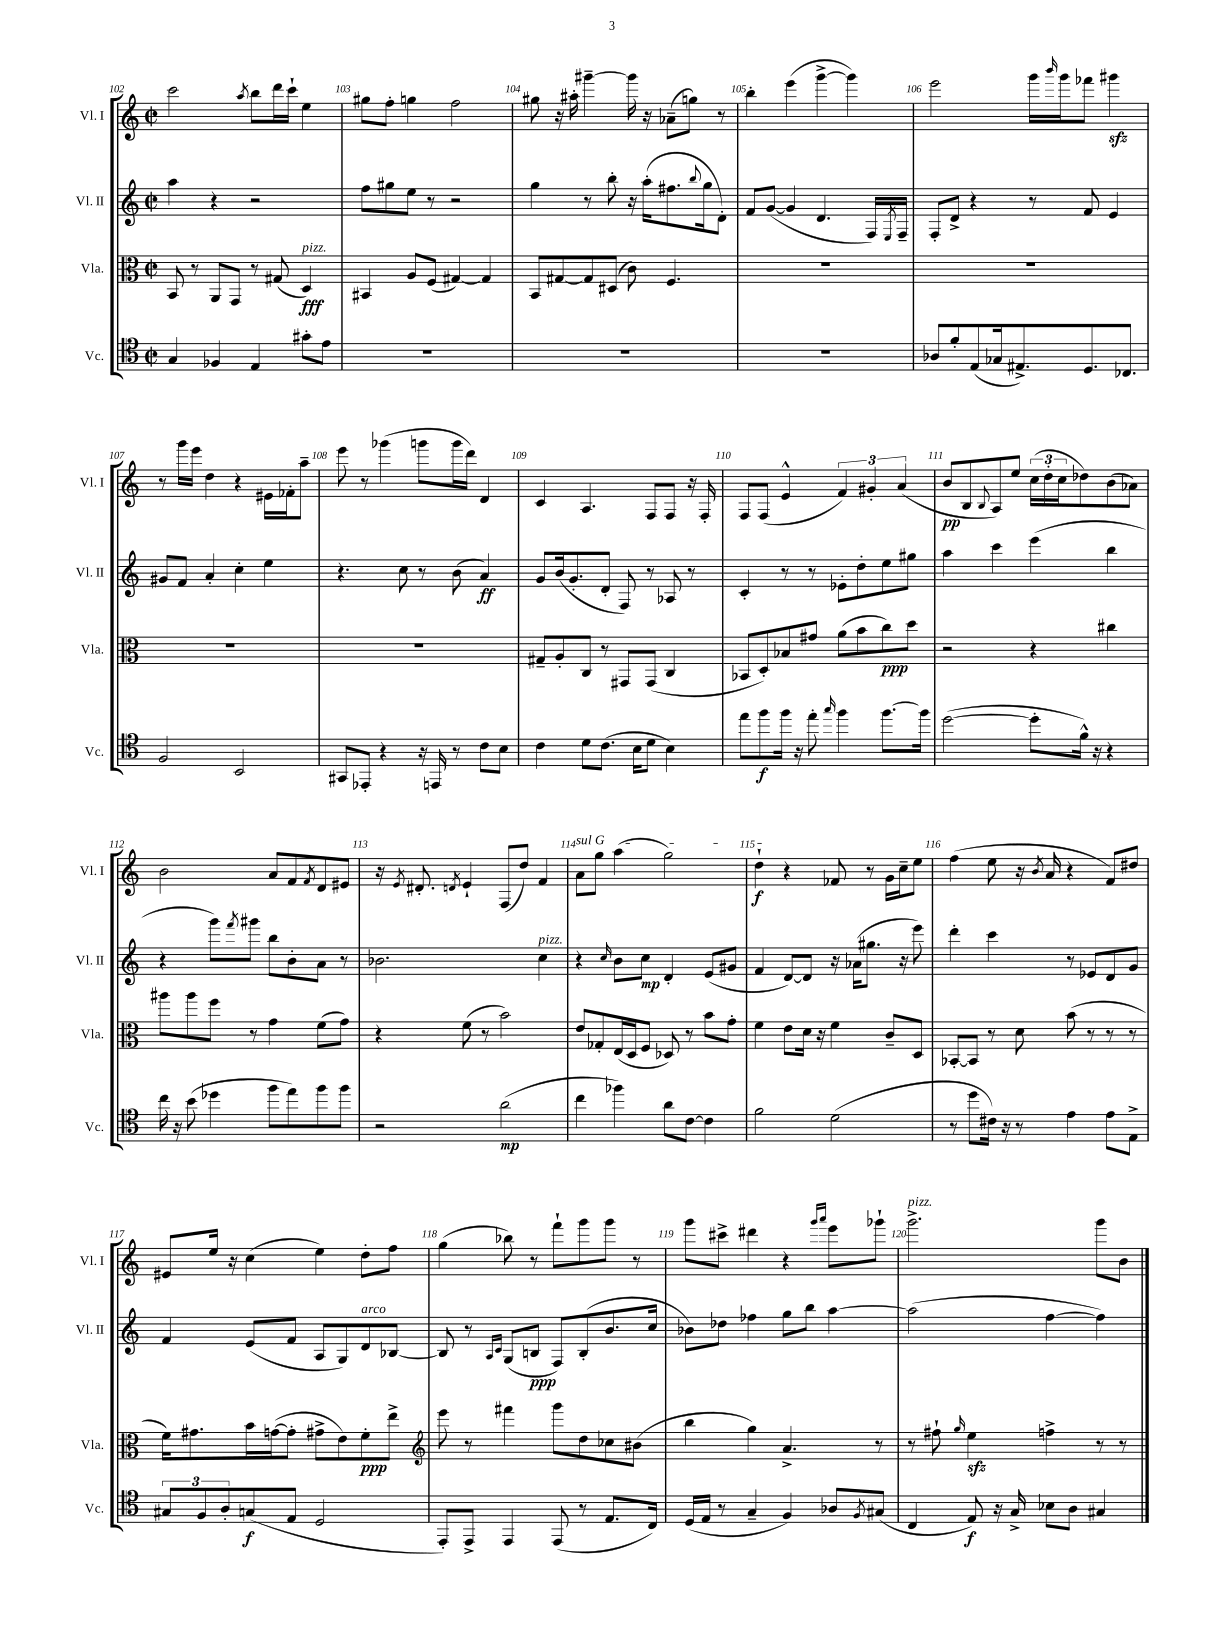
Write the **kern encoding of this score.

**kern	**kern	**kern	**kern
*staff4	*staff3	*staff2	*staff1
*clefC4	*clefC3	*clefG2	*clefG2
*k[]	*k[]	*k[]	*k[]
*M2/2	*M2/2	*M2/2	*M2/2
*met(c|)	*met(c|)	*met(c|)	*met(c|)
4G	8BB	4aa	2ccc
.	8r	.	.
4F-	8AA	4r	.
.	8GG	.	.
.	.	.	8qaa
4E	8r	2r	8bb
.	(8G#	.	16ddd
.	.	.	16ccc`
8g#'	4D)	.	4ee
8e	.	.	.
=	=	=	=
1r	4BB#	8ff	8gg#
.	.	8gg#	8ff'
.	8A	8ee	4gg
.	(8F	8r	.
.	[4G#)	2r	2ff
.	4G#]	.	.
=	=	=	=
1r	8BB	4gg	8gg#
.	[8G#	.	16r
.	.	.	16aa#'
.	8G#]	8r	[4ggg#~
.	(8D#	8bb'	.
.	8c)	16r	16ggg#]
.	.	(16aa'	16r
.	4.F	8.ff#	(8a-~
.	.	.	8gg)
.	.	8qqbb	.
.	.	16gg	.
.	.	8d')	8r
=	=	=	=
1r	1r	8f	4bb'
.	.	([8g	.
.	.	4g]	(4eee
.	.	4.d	[4ggg^
.	.	.	4ggg])
.	.	16F)	.
.	.	8qE	.
.	.	16F~	.
=	=	=	=
8A-	1r	8F'	2eee
8f'	.	8d^	.
(8E	.	4r	.
16G-	.	.	.
8.E#^)	.	.	.
.	.	8r	16ggg
.	.	.	16qqbbb
.	.	.	16ggg
8.D	.	8f	8fff-
.	.	4e	4ggg#
8.C-	.	.	.
=	=	=	=
2F	1r	8g#	8r
.	.	8f	16ggg
.	.	.	16eee
.	.	4a'	4dd
2BB	.	4cc'	4r
.	.	4ee	16e#
.	.	.	16f-'
.	.	.	8aa~
=	=	=	=
8GG#	1r	4.r	8eee
8EE-'	.	.	8r
4r	.	.	(4ggg-
.	.	8cc	.
16r	.	8r	8ggg
16EE	.	.	.
8r	.	(8b	16ggg
.	.	.	16ddd)
8c	.	4a)	4d
8B	.	.	.
=	=	=	=
4c	8G#~	8g	4c
.	8A'	(16b	.
.	.	8.g'	.
8d	8C	.	4.A
(8.c	8r	8d'	.
.	8GG#	8F)	.
16B	.	.	.
8d	(8GG#	8r	8F
4B)	4C	8A-	8F
.	.	8r	16r
.	.	.	16F'
=	=	=	=
8ee	8BB-	4c'	8F
8ff	8D')	.	(8F
16ff	8B-	8r	4e^^
16r	.	.	.
8ee'	8g#	8r	.
16qqgg	.	.	.
4ff	(8a	8e-'	6f)
.	8b	8dd'	.
.	.	.	6g#'
[8.ff	8cc)	8ee	.
.	.	.	(6a
.	8dd	8gg#	.
16ff]	.	.	.
=	=	=	=
([2dd	2r	4aa	8b
.	.	.	8B
.	.	.	8qqB
.	.	4ccc	8A)
.	.	.	8ee
8dd']	4r	(4eee	(24cc
.	.	.	24dd'
.	.	.	24cc
16f^^)	.	.	8dd-)
16r	.	.	.
4r	4cc#	4bb	(8b
.	.	.	8a-)
=	=	=	=
16cc	8aa#	4r	2b
16r	.	.	.
(8b	8aa#	.	.
4dd-	8ff	8ggg)	.
.	.	8qfff	.
.	8r	8ggg#	.
8ff	4g	8bb	8a
8ee)	.	8b'	8f
.	.	.	8qf
8ff	(8f	8a	8d
8ff	8g)	8r	8e#
=	=	=	=
2r	4r	2.b-	16r
.	.	.	8qe
.	.	.	8.d#'
.	.	.	8qd
.	(8f	.	4e`
.	8r	.	.
(2a	2b)	.	(8F
.	.	.	8dd)
.	.	4cc	4f
=	=	=	=
4cc	8e	4r	8a
.	8G-'	.	8gg
.	.	16qqcc	.
4ff-)	(16E	8b	(4aa
.	16D	.	.
.	8F	8cc	.
8a	8D-)	4d'	2gg)
[8c	8r	.	.
4c]	8b	(8e	.
.	8g'	8g#	.
=	=	=	=
2f	4f	4f	4dd`
.	8e	[8d)	4r
.	16d	8d]	.
.	16r	.	.
(2d	4f	16r	8f-
.	.	(16a-	.
.	.	8.gg#	8r
.	8c~	.	16g
.	.	16r	16cc~
.	8D	8eee)	8ee
=	=	=	=
8r	[8BB-'	4ddd'	(4ff
8dd	8BB-]	.	.
16c#)	8r	4ccc	8ee
16r	.	.	.
8r	8d	.	16r
.	.	.	8qb
.	.	.	16a
4e	(8b	8r	4r
.	8r	8e-	.
8e	8r	8d	8f)
8E^	8r	8g	8dd#
=	=	=	=
12G#	16f)	4f	8e#
.	8.g#	.	.
12F	.	.	.
.	.	.	16ee
12A'	.	.	.
.	.	.	16r
(8G	16b	(8e	(4cc
.	([16g	.	.
8E	8g']	8f	.
2D	8g#^	8A	4ee)
.	8e)	8G)	.
.	8f'	8d	8dd'
.	8ee^	[8B-	8ff
=	=	=	=
*	*clefG2	*	*
8EE')	8eee	8B-]	(4gg
8EE^	8r	8r	.
.	.	16qqA	.
.	.	16qqc	.
4EE	4fff#	(8G	8bb-)
.	.	8B	8r
(8EE	8ggg	8F)	8fff`
8r	8dd	(8B'	8ggg
8.E	8cc-	8.b	8ggg
.	(8b#	.	8r
16C)	.	16cc	.
=	=	=	=
(16D	4bb	8b-)	8ggg
16E	.	.	.
8r	.	8dd-	8ccc#^
4G~	4gg)	4ff-	4ddd#
4F)	4.a^	8gg	4r
.	.	8bb	.
.	.	.	16qqggg
.	.	.	16qqaaa
8A-	.	[4aa	8eee
8qF	.	.	.
(8G#	8r	.	8ggg-`
=	=	=	=
4C	8r	(2aa]	2.ggg^
.	8ff#`	.	.
.	16qqgg	.	.
8E)	4ee	.	.
16r	.	.	.
16G^	.	.	.
8B-	4ff^	[4ff	.
8A	.	.	.
4G#	8r	4ff])	8ggg
.	8r	.	8b
==	==	==	==
*-	*-	*-	*-
